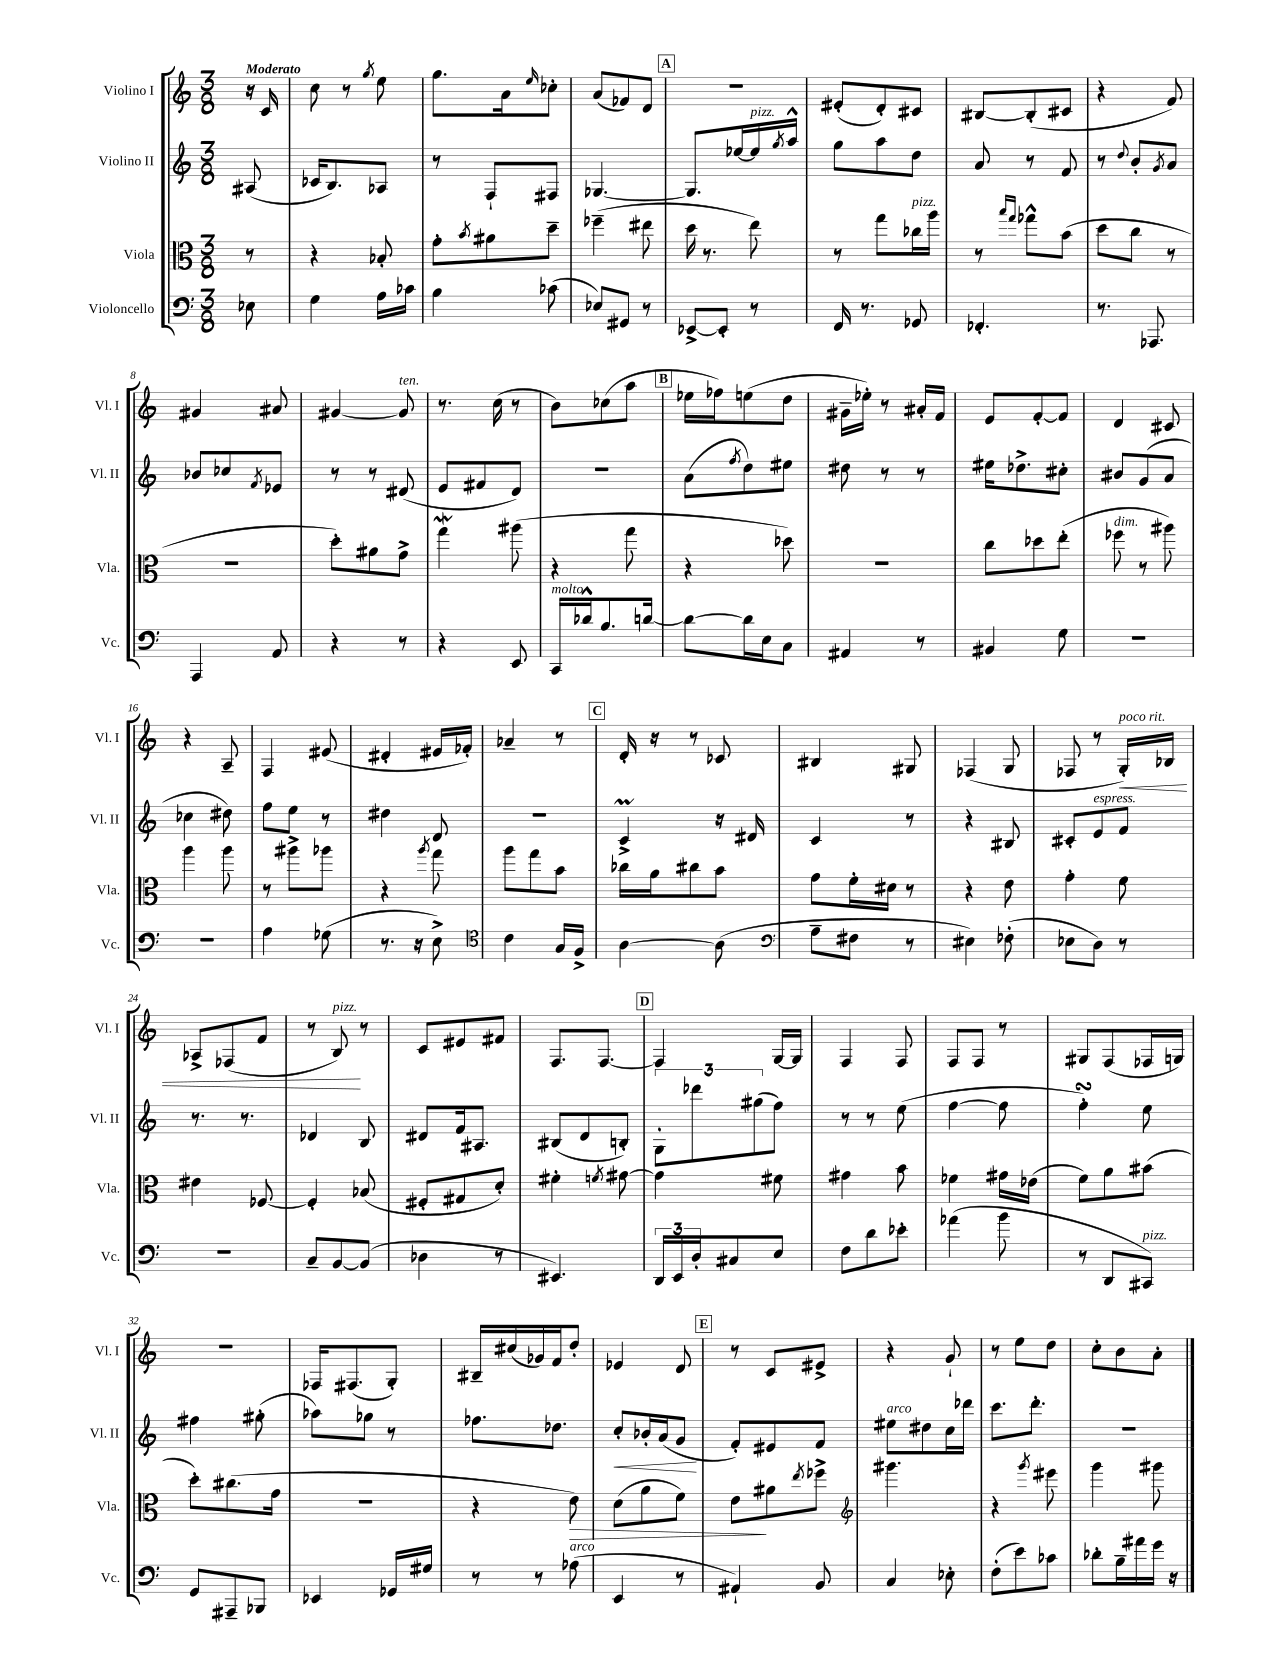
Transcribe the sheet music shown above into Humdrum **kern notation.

**kern	**kern	**kern	**kern
*staff4	*staff3	*staff2	*staff1
*clefF4	*clefC3	*clefG2	*clefG2
*k[]	*k[]	*k[]	*k[]
*M3/8	*M3/8	*M3/8	*M3/8
8E-	8r	(8A#	16r
.	.	.	16c
=	=	=	=
4G	4r	16c-	8cc
.	.	8.B)	.
.	.	.	8r
.	.	.	8qgg
16A	8B-'	8A-	8ee
16c-	.	.	.
=	=	=	=
4B	8g'	8r	8.gg
.	8qb	.	.
.	8a#	8F`	.
.	.	.	16a
.	.	.	16qqee
(8c-	8dd~	8F#	8cc-'
=	=	=	=
8E-)	(4ff-~	[4.G-	(8a
8GG#	.	.	8f-)
8r	8ee#	.	8d
=	=	=	=
[8EE-^	16dd	8.G-]	4.r
.	8.r	.	.
8EE-']	.	.	.
.	.	[16ee-	.
8r	8ee)	16ee-]	.
.	.	8qgg	.
.	.	16aa^^	.
=	=	=	=
16FF	8r	8gg	(8e#'
8.r	.	.	.
.	8gg	8aa	8d')
8GG-	16cc-	8dd	8c#
.	16aa	.	.
=	=	=	=
4.FF-'	8r	8a	[8B#
.	16qqbb	.	.
.	16qqgg	.	.
.	8gg-^^	8r	(8B#']
.	(8b	8f	8c#
=	=	=	=
8.r	8dd	8r	4r
.	.	8qqdd	.
.	8cc	8b'	.
8.AAA-	.	.	.
.	.	8qg	.
.	8r	8a	8f)
=	=	=	=
4AAA	4.r	8b-	4g#
.	.	8cc-	.
.	.	8qf	.
8AA	.	8e-	8a#
=	=	=	=
4r	8dd')	8r	[4g#
.	8a#	8r	.
8r	8g^	(8d#	8g#]
=	=	=	=
4r	4gg	8e	8.r
.	.	8f#	.
.	.	.	(16cc
8EE	(8aa#	8d)	8r
=	=	=	=
16CC	4r	4.r	8b)
16d-^^	.	.	.
8.B	.	.	(8cc-
.	8gg	.	8aa
[16d	.	.	.
=	=	=	=
8d_	4r	(8a	16ee-
.	.	.	16ff-)
.	.	8qff	.
16d]	.	8dd)	(8ee
16E	.	.	.
8C	8dd-)	8ee#	8dd
=	=	=	=
4AA#	4.r	8dd#	16g#~
.	.	.	16ee-')
.	.	8r	8r
8r	.	8r	16a#'
.	.	.	16f
=	=	=	=
4BB#	8cc	16ee#	8e
.	.	8.dd-^	.
.	8dd-	.	[8f'
8G	(8ee'	8cc#'	8f]
=	=	=	=
4.r	8ff-	8b#	4d
.	8r	(8g	.
.	8aa#)	8a	8c#
=	=	=	=
4.r	4aa	4cc-	4r
.	8aa	8dd#)	8A~
=	=	=	=
4A	8r	8ff	4F
.	8aa#^	8ee	.
(8G-	8aa-	8r	(8e#
=	=	=	=
8.r	4r	4dd#	4d#'
16r	.	.	.
.	8qaa	.	.
8E^)	8gg	8d	16e#
.	.	.	16f-')
=	=	=	=
*clefC4	*	*	*
4c	8aa	4.r	4a-~
.	8gg	.	.
16G	8b	.	8r
16F^	.	.	.
=	=	=	=
[4A	16cc-	4c^	16d'
.	16a	.	16r
.	8cc#	.	8r
(8A]	8b	16r	8c-
.	.	16d#	.
=	=	=	=
*clefF4	*	*	*
8A~	8g	4c	4B#
8F#	16f'	.	.
.	16d#	.	.
8r	8r	8r	8G#
=	=	=	=
4E#)	4r	4r	(4F-
(8F-'	8e	8B#	8G
=	=	=	=
8E-	4g'	8c#'	8F-
8D)	.	8e	8r
8r	8f	8f	16G')
.	.	.	16B-
=	=	=	=
4.r	4e#	8.r	8A-^
.	.	.	(8F-
.	.	8.r	.
.	[8F-	.	8f
=	=	=	=
8C~	4F-']	4d-	8r
[8BB	.	.	8B)
(8BB]	(8B-	8B	8r
=	=	=	=
4D-	8F#'	8d#	8c
.	8G#	16f	8e#
.	.	8.A#	.
8r	8d')	.	8f#
=	=	=	=
4.EE#)	4f#'	(8B#	8.F
.	.	8d	.
.	.	.	[8.F
.	8qf	.	.
.	[8g#	8B')	.
=	=	=	=
24DD	4g#]	12G'	4F]
24EE	.	.	.
24D'	.	12ddd-	.
8C#	.	.	.
.	.	(12gg#	.
8E	8f#	8ff)	[16G
.	.	.	16G]
=	=	=	=
8F	4g#	8r	4F
8d	.	8r	.
8e-'	8b	(8ee	8F
=	=	=	=
(4a-	4f-	[4ff	8F
.	.	.	8F
8b	16g#	8ff]	8r
.	(16e-	.	.
=	=	=	=
8r	8f)	4ff')	8G#
8DD	8a	.	(8F
8CC#)	(8b#	8ee	16F-
.	.	.	16G)
=	=	=	=
8GG	8dd')	4ff#	4.r
8AAA#~	(8.cc#	.	.
8BBB-	.	(8gg#'	.
.	16g	.	.
=	=	=	=
4EE-	4.r	8aa-)	16F-
.	.	.	(8.F#
.	.	8gg-	.
16GG-	.	8r	8G')
16G#	.	.	.
=	=	=	=
8r	4r	8.ff-	16B#~
.	.	.	(16cc#
8r	.	.	16g-)
.	.	8.dd-	16f
(8A-	8e)	.	8dd'
=	=	=	=
4EE	(8d	8cc'	4e-
.	8a	16b-'	.
.	.	(16a	.
8r	8f)	8g	8d
=	=	=	=
4AA#`)	8e	8f')	8r
.	8a#	8e#	8c
.	8qee	.	.
8BB	8ff-^	8f	8e#^
=	=	=	=
*	*clefG2	*	*
4C	4.ggg#	8ee#	4r
.	.	8dd#	.
8E-'	.	16cc	8g`
.	.	16ddd-	.
=	=	=	=
(8F'	4r	8.ccc	8r
8e)	.	.	8ee
.	.	8.ddd'	.
.	8qggg	.	.
8c-	8eee#	.	8dd
=	=	=	=
8d-'	4ggg	4.r	8cc'
16B~	.	.	8b
16a#	.	.	.
16g	8ggg#	.	8a'
16r	.	.	.
==	==	==	==
*-	*-	*-	*-
